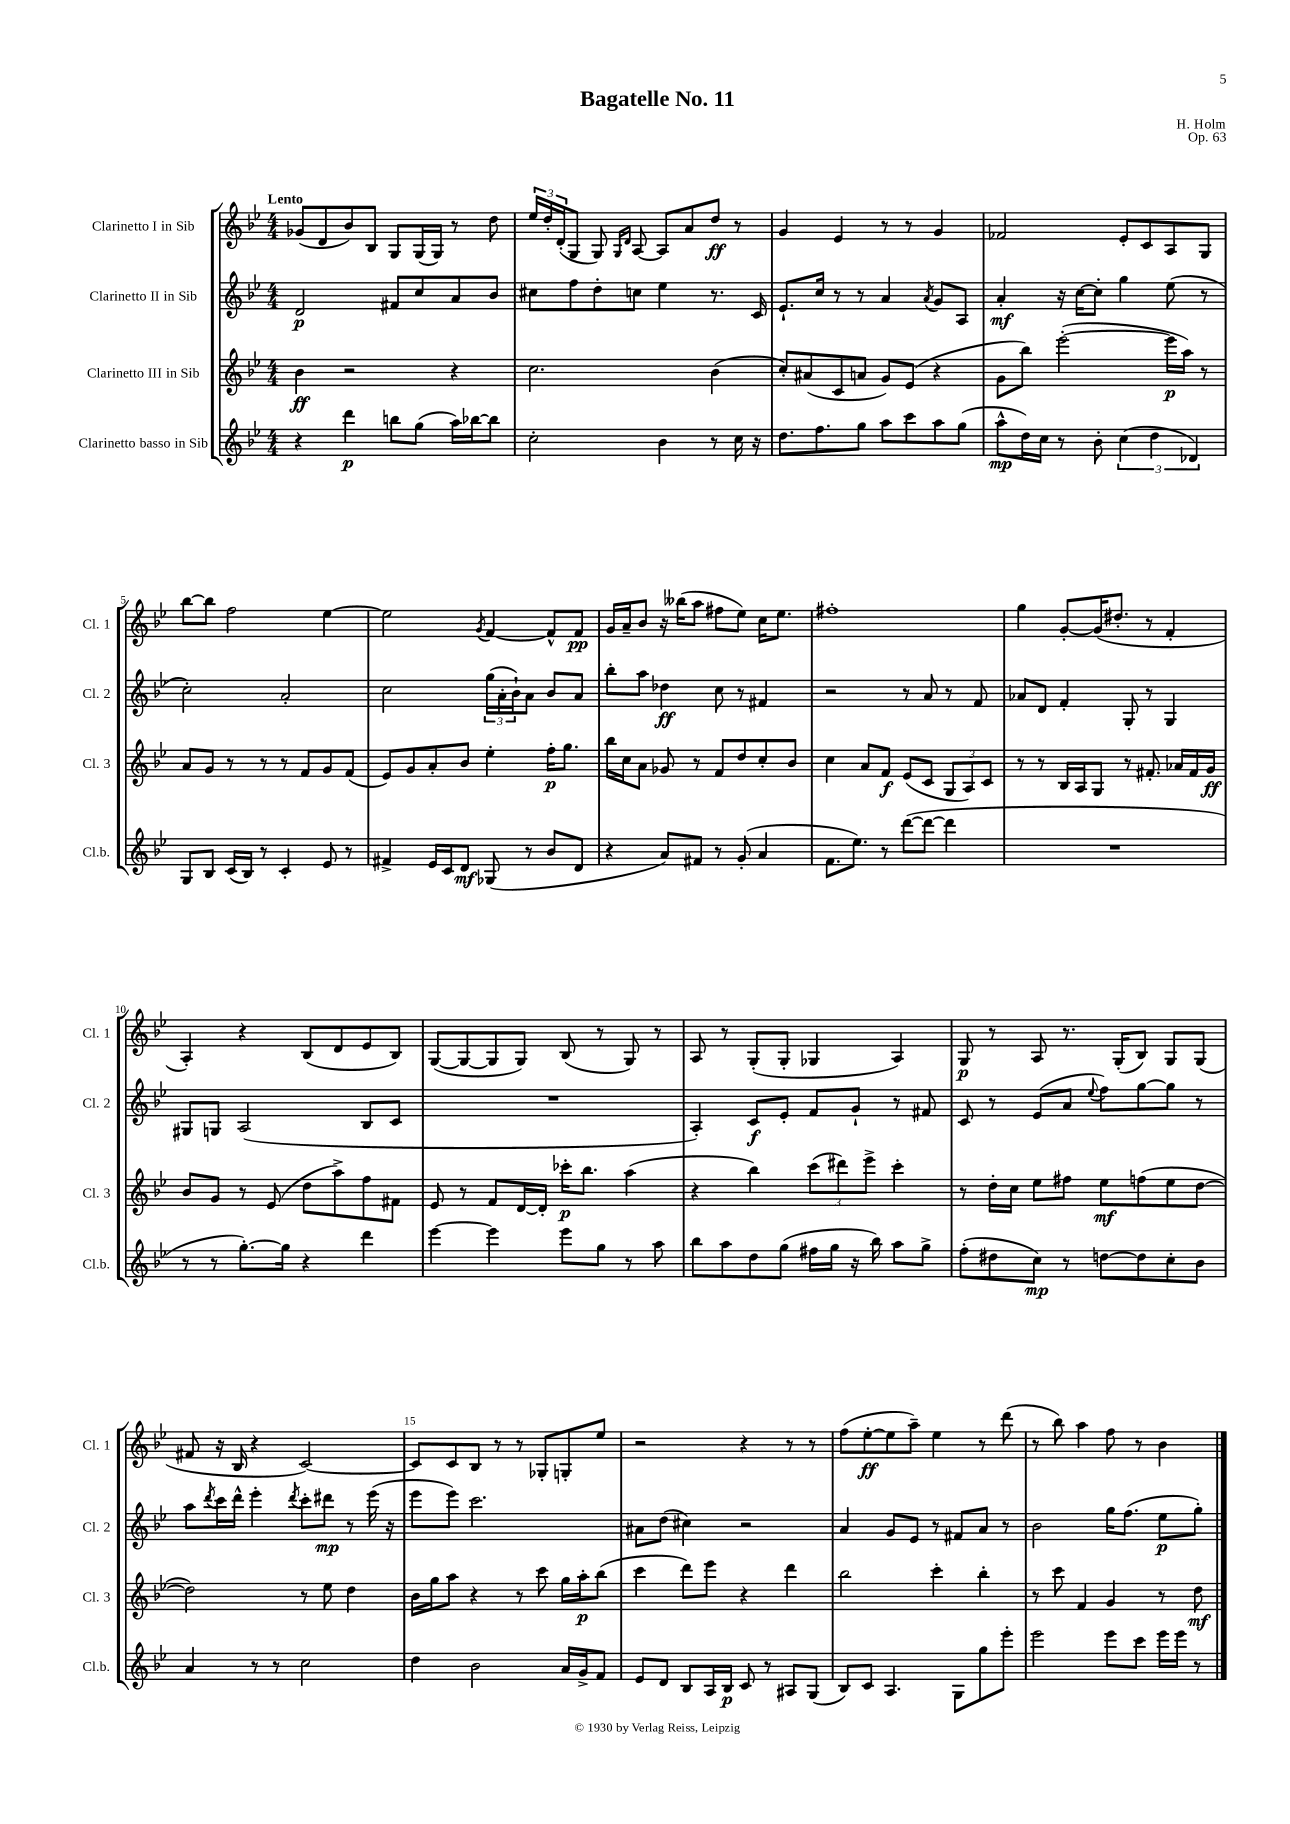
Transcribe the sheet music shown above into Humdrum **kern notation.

**kern	**dynam	**kern	**dynam	**kern	**dynam	**kern	**dynam
*part4	*part4	*part3	*part3	*part2	*part2	*part1	*part1
*staff4	*staff4	*staff3	*staff3	*staff2	*staff2	*staff1	*staff1
*I"Clarinetto basso in Sib	*	*I"Clarinetto III in Sib	*	*I"Clarinetto II in Sib	*	*I"Clarinetto I in Sib	*
*I'Cl.b.	*	*I'Cl. 3	*	*I'Cl. 2	*	*I'Cl. 1	*
*clefG2	*	*clefG2	*	*clefG2	*	*clefG2	*
*k[b-e-]	*	*k[b-e-]	*	*k[b-e-]	*	*k[b-e-]	*
*M4/4	*	*M4/4	*	*M4/4	*	*M4/4	*
=1	=1	=1	=1	=1	=1	=1	=1
!	!	!	!	!	!	!LO:TX:a:B:t=Lento	!
4r	.	4b-\	ff	2d/	p	(8g-X/L	.
.	.	.	.	.	.	8d/	.
4ddd\	p	2r	.	.	.	8b-/)	.
.	.	.	.	.	.	8B-/J	.
8bbn\L	.	.	.	8f#X/L	.	8G/L	.
(8gg\J	.	.	.	8cc/	.	(16G/L	.
.	.	.	.	.	.	16G/JJ)	.
16aa\LL)	.	4r	.	8a/	.	8r	.
[16bb-X\J	.	.	.	.	.	.	.
8bb-\J]	.	.	.	8b-/J	.	8dd\	.
=2	=2	=2	=2	=2	=2	=2	=2
2cc'\	.	2.cc\	.	8cc#X\L	.	24ee-/LL	.
.	.	.	.	.	.	24dd'/	.
.	.	.	.	.	.	(24d'/J	.
.	.	.	.	8ff\	.	8G/J	.
.	.	.	.	8dd'\	.	8G/)	.
.	.	.	.	.	.	16qqG/LL	.
.	.	.	.	.	.	16qqd/JJ	.
.	.	.	.	8ccn\J	.	[8A/	.
4b-\	.	.	.	4ee-\	.	8A/L]	.
.	.	.	.	.	.	8a/	.
8r	.	(4b-\	.	8.r	.	8dd/J	ff
16cc\	.	.	.	.	.	8r	.
16r	.	.	.	16c/	.	.	.
=3	=3	=3	=3	=3	=3	=3	=3
8.dd\L	.	8cc'/L)	.	8.e-`/L	.	4g/	.
.	.	(8a#X/	.	.	.	.	.
8.ff\	.	.	.	16cc/Jk	.	.	.
.	.	8c/	.	8r	.	4e-/	.
8gg\J	.	8an/J	.	8r	.	.	.
8aa\L	.	8g/L)	.	4a/	.	8r	.
8ccc\	.	(8e-/J	.	.	.	8r	.
.	.	.	.	8qa/	.	.	.
8aa\	.	4r	.	8g/L	.	4g/	.
(8gg\J	.	.	.	8A/J	.	.	.
=4	=4	=4	=4	=4	=4	=4	=4
8aa^^\L	mp	8g\L	.	4a'/	mf	2f-X/	.
16dd\L)	.	8bb-\J)	.	.	.	.	.
16cc\JJ	.	.	.	.	.	.	.
8r	.	([2eee-'\	.	16r	.	.	.
.	.	.	.	[16cc\KL	.	.	.
8b-'\	.	.	.	8cc'\J]	.	.	.
(6cc\	.	.	.	4gg\	.	8e-'/L	.
.	.	.	.	.	.	8c/	.
6dd\	.	.	.	.	.	.	.
.	.	16eee-\LL]	p	(8ee-\	.	8A/	.
.	.	16aa\JJ)	.	.	.	.	.
6d-X/)	.	.	.	.	.	.	.
.	.	8r	.	8r	.	8G/J	.
!!LO:LB:g=z
=5	=5	=5	=5	=5	=5	=5	=5
8G/L	.	8a/L	.	2cc'\)	.	[8bb-\L	.
8B-/J	.	8g/J	.	.	.	8bb-\J]	.
(16c/LL	.	8r	.	.	.	2ff\	.
16B-/JJ)	.	.	.	.	.	.	.
8r	.	8r	.	.	.	.	.
4c'/	.	8r	.	2a'/	.	.	.
.	.	8f/L	.	.	.	.	.
8e-/	.	8g/	.	.	.	[4ee-\	.
8r	.	(8f/J	.	.	.	.	.
=6	=6	=6	=6	=6	=6	=6	=6
4f#X^/	.	8e-/L)	.	2cc\	.	2ee-\]	.
.	.	8g/	.	.	.	.	.
16e-/LL	.	8a'/	.	.	.	.	.
16c/J	.	.	.	.	.	.	.
8d/J	mf	8b-/J	.	.	.	.	.
.	.	.	.	.	.	8qg/	.
(8G-X/	.	4ee-'\	.	(24gg\LL	.	[4f/	.
.	.	.	.	24a'\	.	.	.
.	.	.	.	24b-`\J)	.	.	.
8r	.	.	.	8a\J	.	.	.
8b-/L	.	16ff'\KL	p	8b-/L	.	8f^^/L]	.
.	.	8.gg\J	.	.	.	.	.
8d/J	.	.	.	8a/J	.	8f/J	pp
=7	=7	=7	=7	=7	=7	=7	=7
4r	.	16bb-\LL	.	8bb-'\L	.	16g/LL	.
.	.	16cc\J	.	.	.	16a~/J	.
.	.	8a\J	.	8aa\J	.	8b-/J	.
8a/L)	.	8g-X/	.	4dd-X\	ff	16r	.
.	.	.	.	.	.	(16bb--X\KL	.
8f#X/J	.	8r	.	.	.	8aa\J	.
8r	.	8f/L	.	8cc\	.	8ff#X\L	.
(8g'/	.	8dd/	.	8r	.	8ee-\J)	.
4a/	.	8cc'/	.	4f#X/	.	16cc\KL	.
.	.	.	.	.	.	8.ee-\J	.
.	.	8b-/J	.	.	.	.	.
=8	=8	=8	=8	=8	=8	=8	=8
8.f\L	.	4cc\	.	2r	.	1ff#X'	.
8.ee-\J)	.	.	.	.	.	.	.
.	.	8a/L	.	.	.	.	.
8r	.	8f/J	f	.	.	.	.
([8ddd\L	.	(8e-/L	.	8r	.	.	.
8ddd\J_	.	8c/J	.	8a/	.	.	.
4ddd\]	.	12G/L	.	8r	.	.	.
.	.	12A/)	.	.	.	.	.
.	.	.	.	8f/	.	.	.
.	.	12c/J	.	.	.	.	.
=9	=9	=9	=9	=9	=9	=9	=9
1r	.	8r	.	8a-X/L	.	4gg\	.
.	.	8r	.	8d/J	.	.	.
.	.	16B-/LL	.	4f'/	.	[8g'/L	.
.	.	16A/J	.	.	.	.	.
.	.	8G/J	.	.	.	(16g/K]	.
.	.	.	.	.	.	8.dd#X'/J	.
.	.	8r	.	8G'/	.	.	.
.	.	8.f#X'/	.	8r	.	8r	.
.	.	.	.	4G/	.	4f'/	.
.	.	16a-X/LL	.	.	.	.	.
.	.	16f#/	.	.	.	.	.
.	.	16g/JJ	ff	.	.	.	.
!!LO:LB:g=z
=10	=10	=10	=10	=10	=10	=10	=10
8r	.	8b-/L	.	8G#X/L	.	4A'/)	.
8r	.	8g/J	.	8Gn/J	.	.	.
[8.gg'\L)	.	8r	.	(2A/	.	4r	.
.	.	(8e-/	.	.	.	.	.
16gg\Jk]	.	.	.	.	.	.	.
4r	.	8dd\L	.	.	.	(8B-/L	.
.	.	8aa^\)	.	.	.	8d/	.
4ddd\	.	8ff\	.	8B-/L	.	8e-/	.
.	.	8f#X\J	.	8c/J	.	8B-/J)	.
=11	=11	=11	=11	=11	=11	=11	=11
[4eee-\	.	8e-/	.	1r	.	([8G/L	.
.	.	8r	.	.	.	8G/_	.
4eee-\]	.	8f/L	.	.	.	8G/]	.
.	.	[16d/L	.	.	.	8G/J)	.
.	.	16d'/JJ]	.	.	.	.	.
8eee-\L	.	16ccc-X'\KL	p	.	.	(8B-/	.
.	.	8.bb-\J	.	.	.	.	.
8gg\J	.	.	.	.	.	8r	.
8r	.	(4aa\	.	.	.	8G/)	.
8aa\	.	.	.	.	.	8r	.
=12	=12	=12	=12	=12	=12	=12	=12
8bb-\L	.	4r	.	4A'/)	.	8A/	.
8aa\	.	.	.	.	.	8r	.
8dd\	.	4bb-\)	.	8c/L	f	(8G'/L	.
(8gg\J	.	.	.	8e-'/J	.	8G'/J	.
16ff#X\LL	.	(12ccc\L	.	8f/L	.	4G-X/	.
16gg\JJ	.	.	.	.	.	.	.
.	.	12ddd#X\)	.	.	.	.	.
16r	.	.	.	8g`/J	.	.	.
.	.	12eee-^\J	.	.	.	.	.
16bb-\)	.	.	.	.	.	.	.
8aa\L	.	4ccc'\	.	8r	.	4A/)	.
8gg^\J	.	.	.	8f#X/	.	.	.
=13	=13	=13	=13	=13	=13	=13	=13
(8ff'\L	.	8r	.	8c/	.	8G/	p
8dd#X\	.	16dd'\LL	.	8r	.	8r	.
.	.	16cc\JJ	.	.	.	.	.
8cc\J)	mp	8ee-\L	.	(8e-/L	.	8A/	.
8r	.	8ff#X\J	.	8a/J	.	8.r	.
.	.	.	.	8qqee-/	.	.	.
[8ddn\L	.	8ee-\L	mf	8ff\L)	.	.	.
.	.	.	.	.	.	(16G'/KL	.
8dd\]	.	(8ffn\	.	[8gg\	.	8B-/J)	.
8cc'\	.	8ee-\	.	8gg\J]	.	8G/L	.
8b-\J	.	[8dd\J	.	8r	.	(8G/J	.
!!LO:LB:g=z
=14	=14	=14	=14	=14	=14	=14	=14
4a/	.	2dd\])	.	8aa\L	.	8f#X/	.
.	.	.	.	8qddd/	.	.	.
.	.	.	.	16ccc\L	.	16r	.
.	.	.	.	16ddd^^\JJ	.	16B-/	.
8r	.	.	.	4eee-'\	.	4r	.
8r	.	.	.	.	.	.	.
.	.	.	.	8qddd/	.	.	.
2cc\	.	8r	.	8ccc'\L	.	[2c/)	.
.	.	8ee-\	.	8ddd#X\J	mp	.	.
.	.	4dd\	.	8r	.	.	.
.	.	.	.	(16eee-\	.	.	.
.	.	.	.	16r	.	.	.
=15	=15	=15	=15	=15	=15	=15	=15
4dd\	.	16b-\LL	.	8eee-\L	.	8c/L]	.
.	.	16gg\J	.	.	.	.	.
.	.	8aa\J	.	8eee-\J)	.	8c/	.
2b-\	.	4r	.	2.ccc\	.	8B-/J	.
.	.	.	.	.	.	8r	.
.	.	8r	.	.	.	8r	.
.	.	8ccc\	.	.	.	8G-X'/L	.
16a/LL	.	16gg\LL	.	.	.	8Gn'/	.
16g^/J	.	16aa'\J	p	.	.	.	.
8f/J	.	(8bb-\J	.	.	.	8ee-/J	.
=16	=16	=16	=16	=16	=16	=16	=16
8e-/L	.	4ccc\	.	8a#X\L	.	2r	.
8d/J	.	.	.	(8dd\J	.	.	.
8B-/L	.	8ddd\L)	.	4cc#X\)	.	.	.
16A/L	.	8eee-\J	.	.	.	.	.
16B-/JJ	p	.	.	.	.	.	.
8c/	.	4r	.	2r	.	4r	.
8r	.	.	.	.	.	.	.
8A#X/L	.	4ddd\	.	.	.	8r	.
(8G/J	.	.	.	.	.	8r	.
=17	=17	=17	=17	=17	=17	=17	=17
8B-/L)	.	2bb-\	.	4a/	.	(8ff\L	.
8c/J	.	.	.	.	.	[8ee-'\	ff
4.A/	.	.	.	8g/L	.	8ee-\]	.
.	.	.	.	8e-/J	.	8aa~\J)	.
.	.	4ccc'\	.	8r	.	4ee-\	.
8G\L	.	.	.	8f#X/L	.	.	.
8gg\	.	4bb-'\	.	8a/J	.	8r	.
8eee-'\J	.	.	.	8r	.	(8ddd\	.
=18	=18	=18	=18	=18	=18	=18	=18
2eee-\	.	8r	.	2b-\	.	8r	.
.	.	8ccc\	.	.	.	8bb-\)	.
.	.	4f/	.	.	.	4aa\	.
8eee-\L	.	4g/	.	16gg\KL	.	8ff\	.
.	.	.	.	(8.ff\J	.	.	.
8ccc\J	.	.	.	.	.	8r	.
16eee-\LL	.	8r	.	8ee-\L	p	4b-\	.
16eee-\JJ	.	.	.	.	.	.	.
8r	.	8dd\	mf	8gg'\J)	.	.	.
==	==	==	==	==	==	==	==
*-	*-	*-	*-	*-	*-	*-	*-
